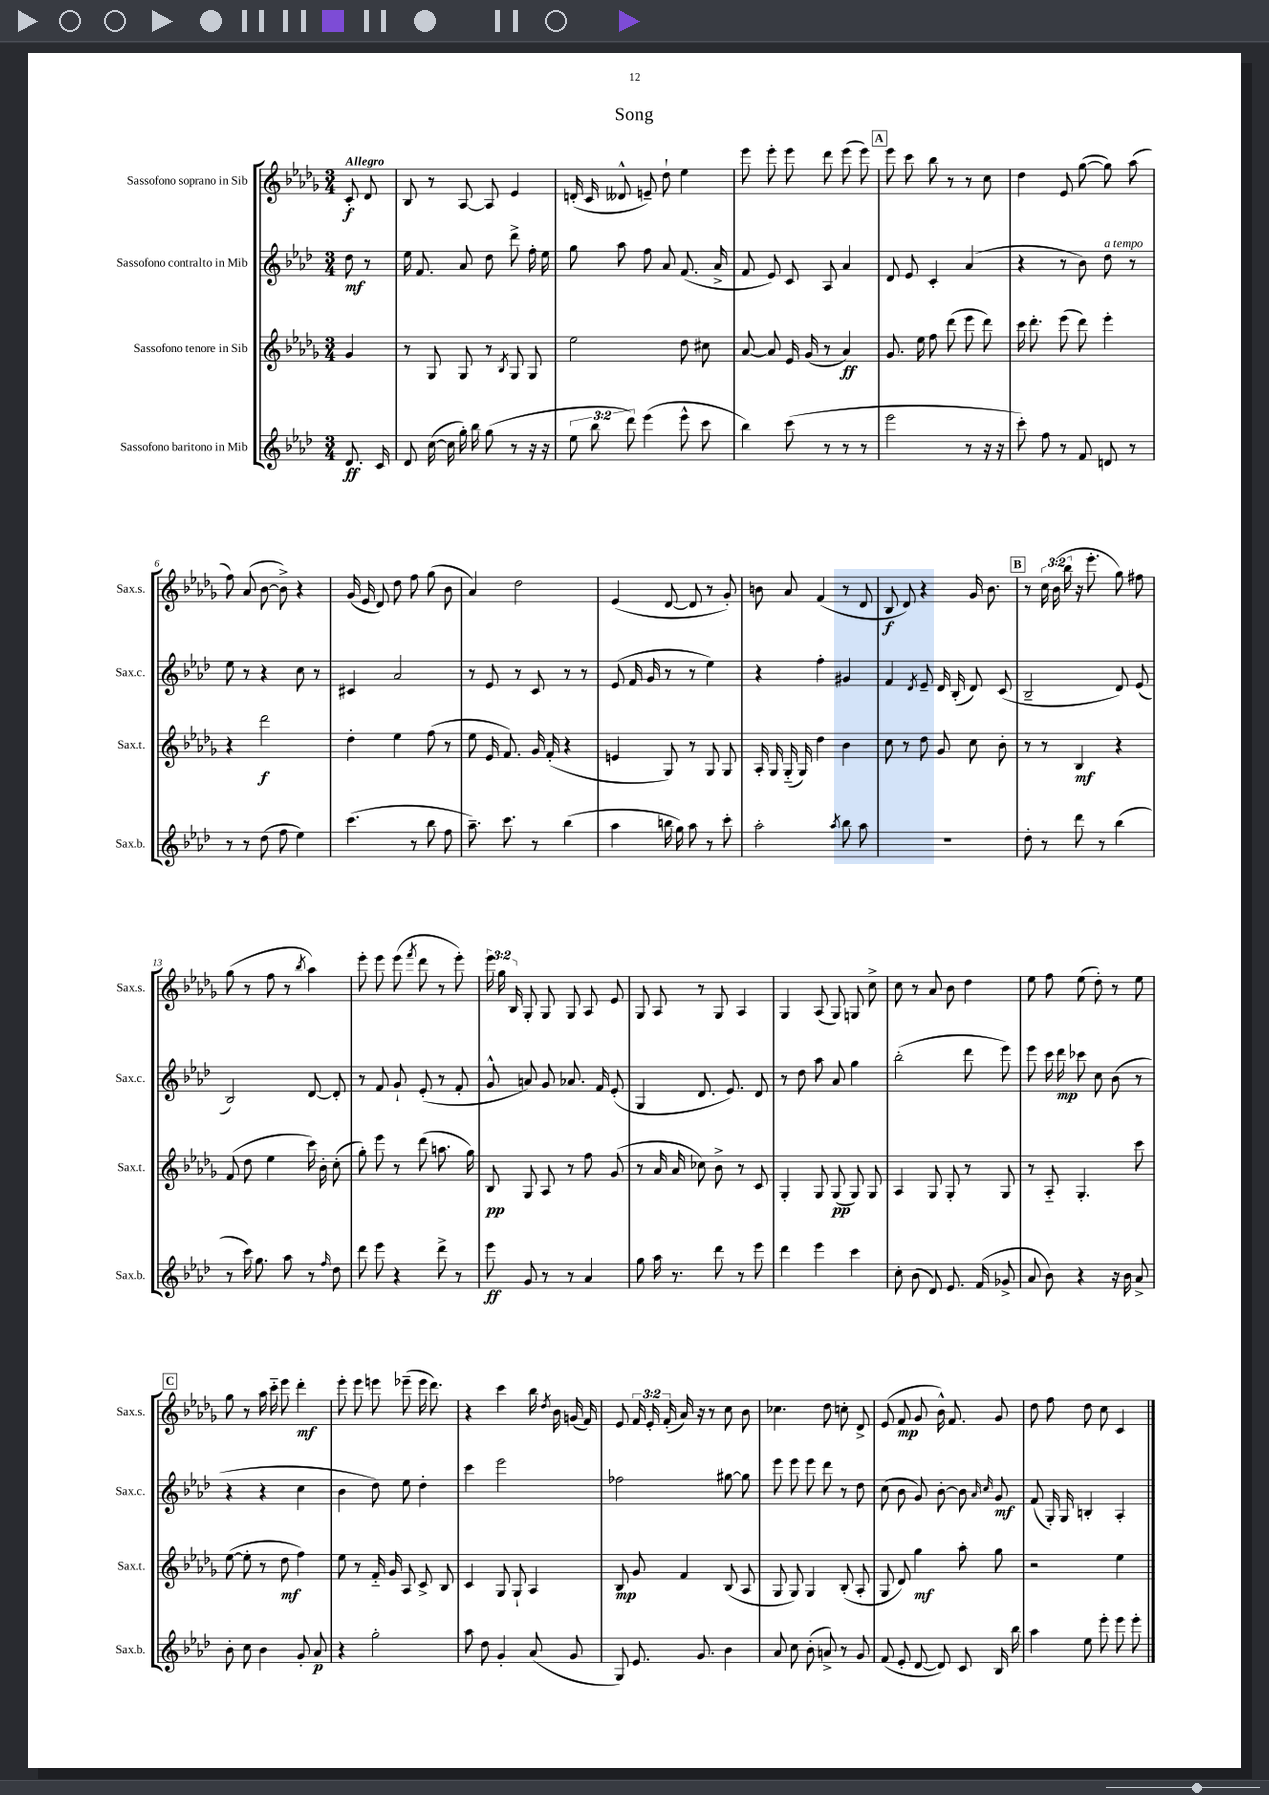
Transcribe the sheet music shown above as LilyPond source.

\header { title = "Song" }
<<
\new StaffGroup <<
\new Staff = "s0" \with { instrumentName = "Sassofono soprano in Sib" shortInstrumentName = "Sax.s." } {
    \clef treble \key des \major \numericTimeSignature \time 3/4 \override Staff.TupletNumber.text = #tuplet-number::calc-fraction-text \partial 4 \tempo "Allegro"
    \autoBeamOff c'8-.\f des'8 |
    bes8 r8 aes8~ aes8 ees'4 |
    d'16-.( c'16 deses'8-^ e'8--) des''8-! ees''4 |
    ees'''8 ees'''8-. ees'''8 des'''8 ees'''8( ees'''8) |
    \mark \markup { \box "A" } ees'''8 c'''8 bes''8 r8 r8 c''8 |
    des''4 ees'8 ges''8~( ges''8) aes''8( |
    f''8) aes'8( bes'8~ bes'8->) r4 |
    ges'16( ees'16 des'8) des''8 f''8 ges''8( bes'8 |
    aes'4) des''2 |
    ees'4( des'8~ des'8 r8 ges'8-.) |
    b'8 aes'8 f'4( r8 des'8 |
    bes8\f des'8) r4 ges'16 bes'8. |
    \mark \markup { \box "B" } r8 \tuplet 3/2 { c''16 bes'16( bes''16 } r16 ees'''8.-. ges''8) fis''8 |
    ges''8( r8 f''8 r8 \acciaccatura { bes''8 } aes''4) |
    ees'''8-. ees'''8 ees'''8( \acciaccatura { f'''8 } des'''8 r8 ees'''8-.) |
    \tuplet 3/2 { ees'''16 ges''16 bes16 } ges8-. ges8 ges8 aes8 ees'8 |
    ges8 aes8 r8 ges8 aes4 |
    ges4 aes8( ges8) g8 c''8-> |
    c''8 r8 aes'8 bes'8 des''4 |
    ees''8 f''8 ees''8( des''8-.) r8 ees''8 |
    \mark \markup { \box "C" } ges''8 r8 aes''16 c'''16-_ ees'''8 des'''4-.\mf |
    ees'''8-. ees'''8 e'''8 ees'''8--( ees'''16 des'''8.) |
    r4 c'''4 bes''16 \acciaccatura { des''8 } bes'16 g'16( f'16) |
    ees'8 \tuplet 3/2 { f'16 ees'16-. f'16-.( } aes'16) r16 r8 c''8 bes'8 |
    ces''4. des''8 c''8-. des'8-> |
    ees'8( f'8\mp ges'8 bes'16-^) f'8. ges'8 |
    des''8 f''8 des''8 c''8 c'4 \bar "|." |
}
\new Staff = "s1" \with { instrumentName = "Sassofono contralto in Mib" shortInstrumentName = "Sax.c." } {
    \clef treble \key aes \major \numericTimeSignature \time 3/4 \partial 4
    \autoBeamOff des''8\mf r8 |
    ees''16 f'8. aes'8 des''8 des'''8-> f''16-. ees''16 |
    g''8 aes''8 f''8 aes'8 f'8.( aes'16-> |
    f'8 ees'8) c'8 aes8 aes'4 |
    \mark \markup { \box "A" } des'8 ees'8 c'4-. aes'4( |
    r4 r8 bes'8) des''8^\markup { \italic "a tempo" } r8 |
    ees''8 r8 r4 c''8 r8 |
    cis'4 aes'2 |
    r8 ees'8 r8 c'8 r8 r8 |
    ees'8( f'16 g'16 r8 r8 ees''4) |
    r4 f''4-. gis'4 |
    f'4 \acciaccatura { des'8 } ees'8-- des'16 bes16-.( des'8) c'8( |
    \mark \markup { \box "B" } bes2-- des'8) ees'8( |
    bes2) des'8~ des'8-. |
    r8 f'8 g'8-! ees'8-.( r8 f'8-. |
    g'8-^ a'8) g'8 aes'8. f'16 ees'8-.( |
    g4 des'8. ees'8.) des'8 |
    r8 des''8 aes''8 aes'8 g''4 |
    bes''2-.( des'''8 ees'''8) |
    ees'''8 c'''16 des'''16\mp ces'''8 c''8 bes'8( r8 |
    \mark \markup { \box "C" } r4 r4 c''4 |
    bes'4 des''8) ees''8 des''4-. |
    c'''4 ees'''2 |
    fes''2 gis''8~ gis''8 |
    ees'''8 ees'''8 ees'''8 des'''8 r8 des''8 |
    c''8( bes'8 g'8) bes'8~-. bes'8 \grace { aes'16 c''16 } g'8\mf |
    f'8( g16-.) g16 b4-. aes4-. \bar "|." |
}
\new Staff = "s2" \with { instrumentName = "Sassofono tenore in Sib" shortInstrumentName = "Sax.t." } {
    \clef treble \key des \major \numericTimeSignature \time 3/4 \partial 4
    \autoBeamOff ges'4 |
    r8 ges8 ges8 r8 \acciaccatura { bes8 } ges8 ges8 |
    ees''2 des''8 cis''8 |
    aes'8~ aes'8 ees'16 ges'16( r8 aes'4\ff) |
    \mark \markup { \box "A" } ges'8. ees''16 f''8 des'''8( ees'''8 des'''8) |
    c'''16 des'''8.-. ees'''8( des'''8) ees'''4-. |
    r4 des'''2\f |
    des''4-. ees''4 f''8( r8 |
    ees''8 ees'16 f'8.) ges'16 f'16-.( r4 |
    e'4 ges8) r8 ges8 ges8 |
    aes16-. ges16 ges16-_( ges16) des''4 bes'4 |
    c''8 r8 des''8 ges'8 c''8 bes'8-. |
    \mark \markup { \box "B" } r8 r8 bes4\mf r4 |
    f'8( des''8 ees''4 c'''16) bes'16-. c''8-.( |
    ges''8-.) ees'''8 r8 des'''8( a''8. ges''16) |
    bes8\pp ges8 aes8 r8 f''8 ges'8( |
    r8 aes'16 aes'16 ces''8) bes'8-> r8 c'8 |
    ges4-. ges8 ges8\pp( ges8) ges8 |
    aes4 ges8 ges8-. r8 ges8 |
    r8 aes8-_ ges4.-. c'''8 |
    \mark \markup { \box "C" } ees''8~( ees''8-. r8 des''8\mf f''4) |
    ees''8 r8 f'16-_ ges'16 aes8 c'8-> bes8 |
    c'4 ges8 ges8-! aes4 |
    bes8\mp ges'8 f'4 bes8( aes8 |
    ges8 ges8) ges4 bes8-.( aes8-. |
    ges8 des'8) ges''4\mf aes''8-. ges''8 |
    r2 ees''4 \bar "|." |
}
\new Staff = "s3" \with { instrumentName = "Sassofono baritono in Mib" shortInstrumentName = "Sax.b." } {
    \clef treble \key aes \major \numericTimeSignature \time 3/4 \override Staff.TupletNumber.text = #tuplet-number::calc-fraction-text \partial 4
    \autoBeamOff des'8.\ff c'16 |
    des'8 c''16~( c''16 g''16-.) bes''16 g''8( r8 r16 r16 |
    \tuplet 3/2 { ees''8 bes''8 des'''8) } ees'''4( ees'''8-^ c'''8 |
    bes''4) c'''8( r8 r8 r8 |
    \mark \markup { \box "A" } ees'''2 r8 r16 r16 |
    c'''8-.) f''8 r8 f'8 d'8 r8 |
    r8 r8 des''8( f''8 ees''4) |
    c'''4.( r8 bes''8 f''8 |
    aes''8.--) c'''8. r8 bes''4( |
    aes''4 b''16 g''16) aes''8 r8 c'''8-. |
    aes''2-. \acciaccatura { aes''8 } bes''8 aes''8 |
    R2. |
    \mark \markup { \box "B" } des''8-. r8 des'''8 r8 bes''4( |
    r8 c'''16) g''8. aes''8 r8 \grace { f''16 } des''8 |
    des'''8 ees'''8 r4 des'''8-> r8 |
    ees'''8\ff g'8 r8 r8 aes'4 |
    g''8 aes''16 r8. des'''8 r8 ees'''8 |
    des'''4 ees'''4 c'''4 |
    c''8-. bes'8( des'8) ees'8. f'16( ges'8-> |
    aes'8 bes'8) r4 r16 bes'16 aes'8-> |
    \mark \markup { \box "C" } bes'8-. c''8 bes'4 g'8-. aes'8\p |
    r4 g''2-. |
    aes''8 des''8 g'4-. aes'8( g'8 |
    g8) ees'8. g'8. bes'4 |
    aes'8 c''8 bes'8-.( a'8->) r8 g'8 |
    f'8( ees'8-. des'8~ des'8) c'8 bes16 bes''16 |
    aes''4 ees''8 ees'''8-. ees'''8 ees'''8-. \bar "|." |
}
>>
>>
